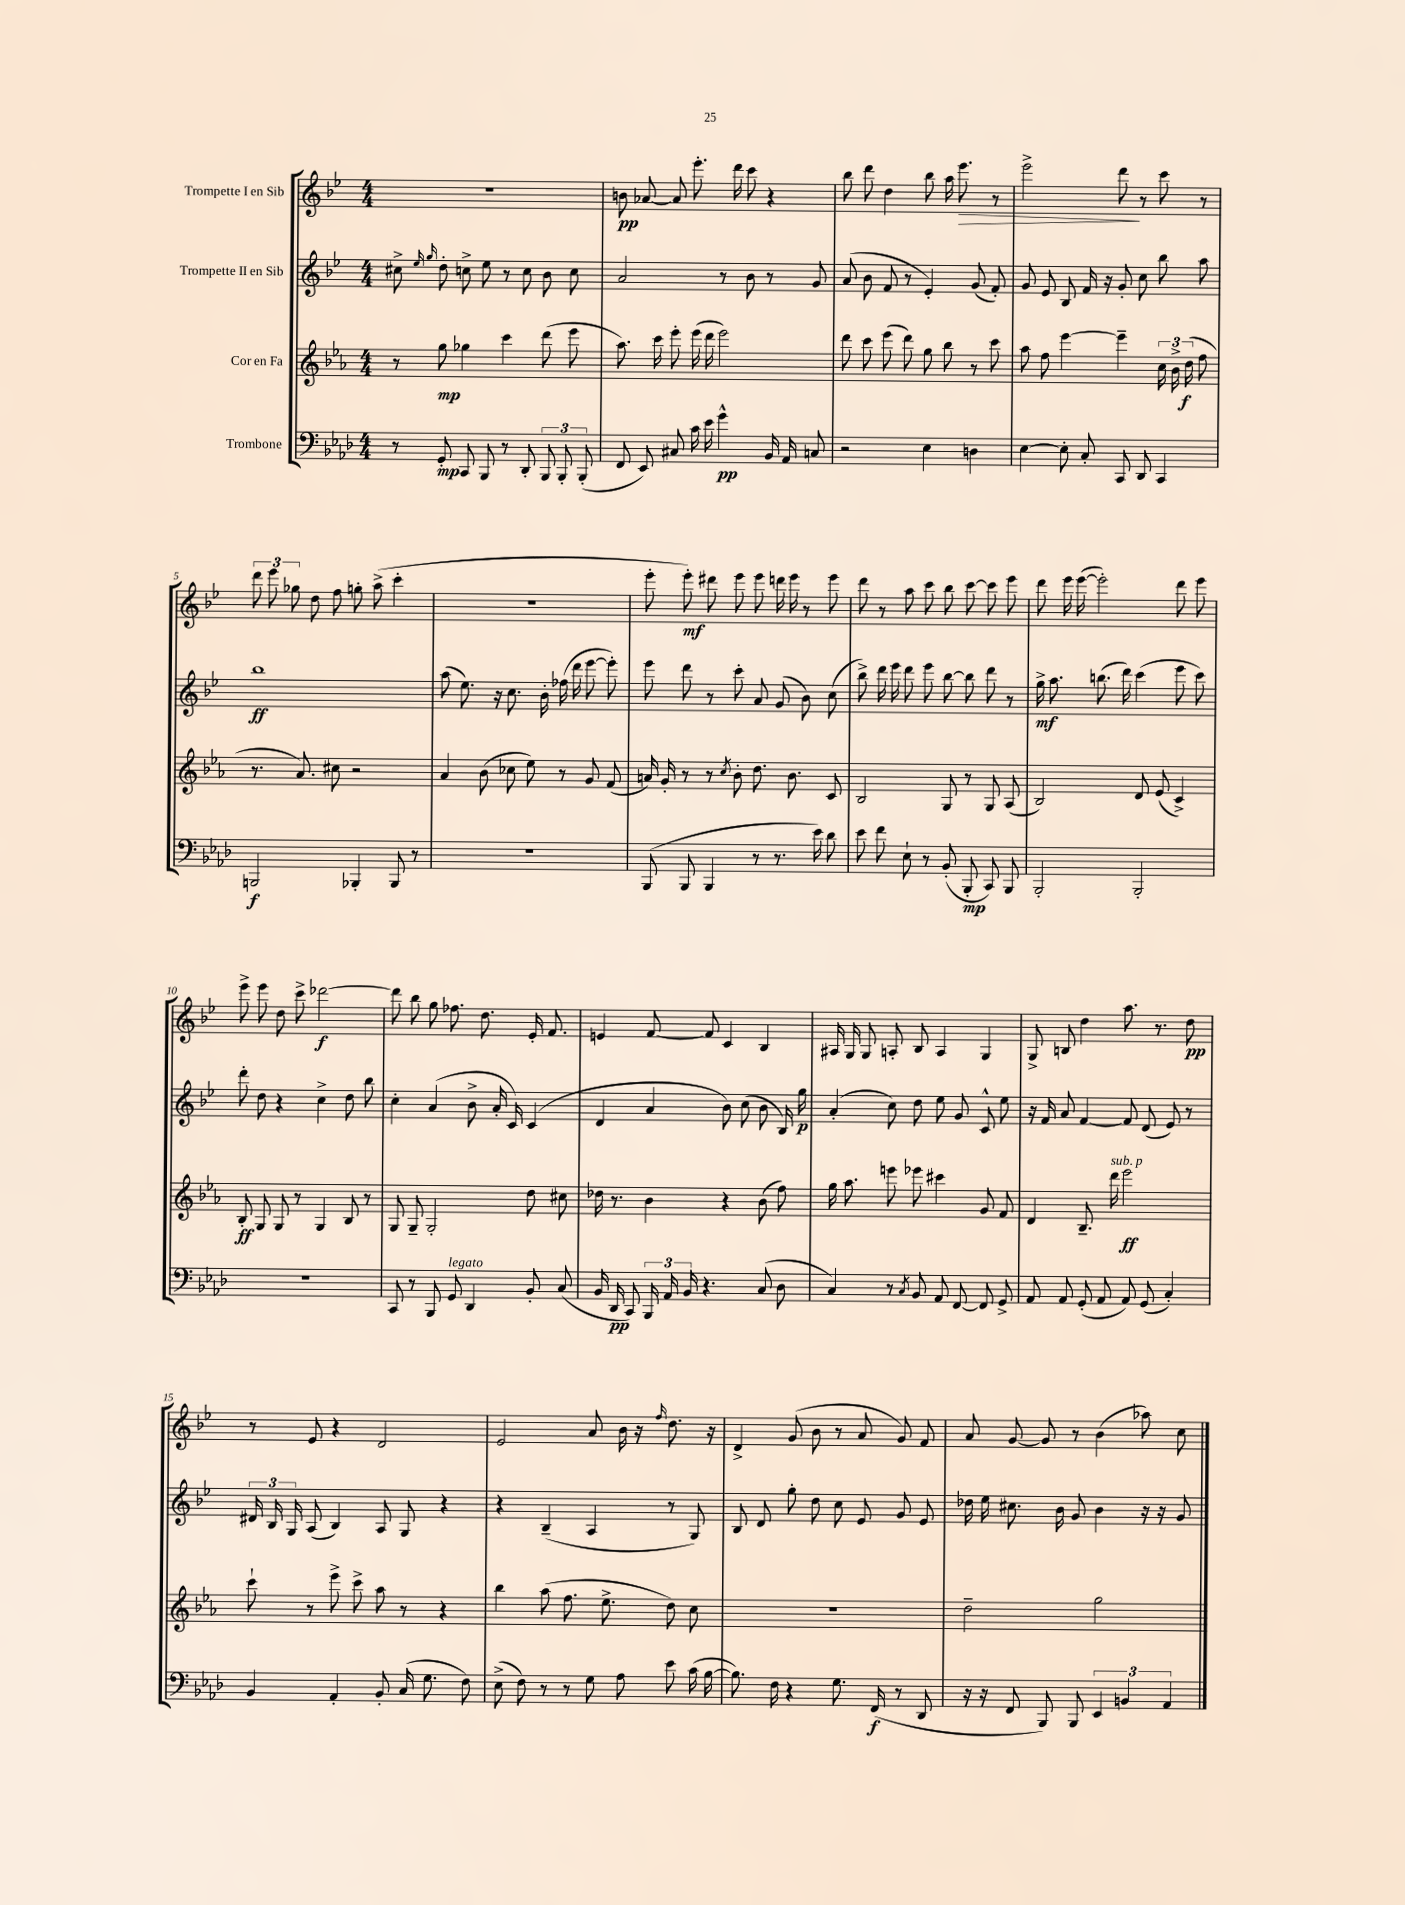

**kern	**dynam	**kern	**dynam	**kern	**dynam	**kern	**dynam
*part4	*part4	*part3	*part3	*part2	*part2	*part1	*part1
*staff4	*staff4	*staff3	*staff3	*staff2	*staff2	*staff1	*staff1
*I"Trombone	*	*I"Cor en Fa	*	*I"Trompette II en Sib	*	*I"Trompette I en Sib	*
*clefF4	*	*clefG2	*	*clefG2	*	*clefG2	*
*k[b-e-a-d-]	*	*k[b-e-a-]	*	*k[b-e-]	*	*k[b-e-]	*
*M4/4	*	*M4/4	*	*M4/4	*	*M4/4	*
=1	=1	=1	=1	=1	=1	=1	=1
8r	.	8r	.	8cc#X^\	.	1r	.
.	.	.	.	16qqee-/	.	.	.
.	.	.	.	16qqgg/	.	.	.
8GG'/	mp	8gg\	mp	8dd'\	.	.	.
8CC/	.	4gg-X\	.	8ccn^\	.	.	.
8BBB-/	.	.	.	8ee-\	.	.	.
8r	.	4ccc\	.	8r	.	.	.
8DD-'/	.	.	.	8cc\	.	.	.
12BBB-/	.	(8ddd\	.	8b-\	.	.	.
12BBB-'/	.	.	.	.	.	.	.
.	.	8eee-\	.	8cc\	.	.	.
(12BBB-'/	.	.	.	.	.	.	.
=2	=2	=2	=2	=2	=2	=2	=2
8FF/	.	8.aa-\)	.	2a/	.	8bn\	pp
8EE-/)	.	.	.	.	.	[8a-X/	.
.	.	16ccc\	.	.	.	.	.
8C#X/	.	8eee-'\	.	.	.	8a-/]	.
16c\	.	(16eee-\	.	.	.	8.eee-'\	.
16e-\	.	16ddd\	.	.	.	.	.
4g^^\	pp	2eee-\)	.	8r	.	.	.
.	.	.	.	.	.	16ddd\	.
.	.	.	.	8b-\	.	8ccc\	.
16BB-/	.	.	.	8r	.	4r	.
16AA-/	.	.	.	.	.	.	.
8Cn/	.	.	.	8g/	.	.	.
=3	=3	=3	=3	=3	=3	=3	=3
2r	.	8ddd\	.	(8a/	.	8bb-\	.
.	.	8ccc\	.	8b-\	.	8ddd\	.
.	.	(8eee-\	.	8f/	.	4dd\	.
.	.	8ddd\)	.	8r	.	.	.
4E-\	.	8gg\	.	4e-'/)	.	8bb-\	.
.	.	8bb-\	.	.	.	16aa\	.
!	!	!	!	!	!	!	!LO:HP:b
.	.	.	.	.	.	8.eee-\	>
4Dn\	.	8r	.	(8g/	.	.	.
.	.	8ccc\	.	8f'/)	.	8r	.
=4	=4	=4	=4	=4	=4	=4	=4
[4E-\	.	8aa-\	.	8g/	.	2eee-^\	.
.	.	8ff\	.	8e-/	.	.	.
8E-'\]	.	[4eee-\	.	8B-/	.	.	.
8C'/	.	.	.	16f/	.	.	.
.	.	.	.	16r	.	.	.
8CC/	.	4eee-~\]	.	8g'/	.	8ddd\	.
8DD-/	.	.	.	8cc\	.	8r	]
4CC/	.	24cc\	.	8bb-\	.	8ccc\	.
.	.	24b-^\	.	.	.	.	.
.	.	(24dd\	f	.	.	.	.
.	.	8ff\	.	8aa\	.	8r	.
!!LO:LB:g=z
=5	=5	=5	=5	=5	=5	=5	=5
2BBBn/	f	8.r	.	1bb-	ff	12ddd\	.
.	.	.	.	.	.	12eee-\	.
.	.	.	.	.	.	12gg-X\	.
.	.	8.a-/)	.	.	.	.	.
.	.	.	.	.	.	8dd\	.
.	.	8cc#X\	.	.	.	8ff\	.
4BBB-X'/	.	2r	.	.	.	8ggn'\	.
.	.	.	.	.	.	(8aa^\	.
8BBB-/	.	.	.	.	.	4ccc'\	.
8r	.	.	.	.	.	.	.
=6	=6	=6	=6	=6	=6	=6	=6
1r	.	4a-/	.	(8aa\	.	1r	.
.	.	.	.	8.ee-\)	.	.	.
.	.	(8b-\	.	.	.	.	.
.	.	.	.	16r	.	.	.
.	.	8cc-X\	.	8.cc\	.	.	.
.	.	8ee-\)	.	.	.	.	.
.	.	.	.	16b-'\	.	.	.
.	.	8r	.	(16ff-X\	.	.	.
.	.	.	.	16ddd\	.	.	.
.	.	8g/	.	[8eee-\	.	.	.
.	.	(8f/	.	8eee-'\])	.	.	.
=7	=7	=7	=7	=7	=7	=7	=7
(8BBB-/	.	16an/)	.	8eee-\	.	8eee-'\	.
.	.	16g'/	.	.	.	.	.
8BBB-/	.	8r	.	8ddd\	.	8eee-'\)	mf
4BBB-/	.	8r	.	8r	.	8ddd#X\	.
.	.	8qcc/	.	.	.	.	.
.	.	8b-'\	.	8ccc'\	.	8eee-\	.
8r	.	8.dd\	.	8a/	.	8eee-\	.
8.r	.	.	.	(8g/	.	16dddn\	.
.	.	8.b-\	.	.	.	16eee-\	.
.	.	.	.	8b-\)	.	8r	.
16e-\)	.	.	.	.	.	.	.
8d-\	.	8c/	.	(8cc\	.	8eee-\	.
=8	=8	=8	=8	=8	=8	=8	=8
8e-\	.	2B-/	.	8bb-^\)	.	8ddd\	.
8f\	.	.	.	16ddd\	.	8r	.
.	.	.	.	16eee-\	.	.	.
8E-`\	.	.	.	8ddd\	.	8aa\	.
8r	.	.	.	8eee-\	.	8ccc\	.
(8BB-'/	.	8G/	.	[8bb-\	.	8bb-\	.
8BBB-'/	mp	8r	.	8bb-\]	.	[8ccc\	.
8CC/)	.	8G/	.	8ddd\	.	8ccc\]	.
8BBB-/	.	(8A-/	.	8r	.	8eee-\	.
=9	=9	=9	=9	=9	=9	=9	=9
2BBB-'/	.	2B-/)	.	16gg^\	mf	8ddd\	.
.	.	.	.	8.aa\	.	.	.
.	.	.	.	.	.	16eee-\	.
.	.	.	.	.	.	([16eee-\	.
.	.	.	.	(8.bbn\	.	2eee-'\])	.
.	.	.	.	16ddd\)	.	.	.
2BBB-'/	.	8d/	.	(4ccc\	.	.	.
.	.	(8e-/	.	.	.	.	.
.	.	4c^/)	.	8eee-\	.	8ddd\	.
.	.	.	.	8ccc\)	.	8eee-\	.
!!LO:LB:g=z
=10	=10	=10	=10	=10	=10	=10	=10
1r	.	8B-'/	ff	8ddd'\	.	8eee-^\	.
.	.	8G/	.	8dd\	.	8eee-\	.
.	.	8G/	.	4r	.	8dd\	.
.	.	8r	.	.	.	8ccc^\	.
.	.	4G/	.	4cc^\	.	[2ddd-X\	f
.	.	8B-/	.	8dd\	.	.	.
.	.	8r	.	8bb-\	.	.	.
=11	=11	=11	=11	=11	=11	=11	=11
8CC/	.	8G/	.	4cc'\	.	8ddd-\]	.
8r	.	8G~/	.	.	.	8bb-\	.
8BBB-/	.	2G'/	.	(4a/	.	8gg\	.
!LO:TX:a:i:t=legato	!	!	!	!	!	!	!
8GG/	.	.	.	.	.	8.ff-X\	.
4DD-/	.	.	.	8b-^\	.	.	.
.	.	.	.	.	.	8.dd\	.
.	.	.	.	16a'/	.	.	.
.	.	.	.	16c/)	.	.	.
8BB-'/	.	8dd\	.	(4c/	.	16e-'/	.
.	.	.	.	.	.	8.f/	.
(8C/	.	8cc#X\	.	.	.	.	.
=12	=12	=12	=12	=12	=12	=12	=12
16BB-/	.	16dd-X\	.	4d/	.	4en/	.
16DD-/	pp	8.r	.	.	.	.	.
8CC/)	.	.	.	.	.	.	.
24BBB-/	.	4b-\	.	4a/	.	[8f/	.
24AA-/	.	.	.	.	.	.	.
24BB-/	.	.	.	.	.	.	.
4.r	.	.	.	.	.	8f/]	.
.	.	4r	.	8b-\)	.	4c/	.
.	.	.	.	(8cc\	.	.	.
(8C/	.	(8b-\	.	8b-\	.	4B-/	.
8D-\	.	8ff\)	.	16B-/)	.	.	.
.	.	.	.	16gg\	p	.	.
=13	=13	=13	=13	=13	=13	=13	=13
4C/)	.	16gg\	.	(4a'/	.	16A#X/	.
.	.	8.aa-\	.	.	.	16G/	.
.	.	.	.	.	.	8G/	.
8r	.	8eeen\	.	8cc\)	.	8An'/	.
8qC/	.	.	.	.	.	.	.
8BB-/	.	8eee-X\	.	8dd\	.	8B-/	.
8AA-/	.	4ccc#X\	.	8ee-\	.	4A/	.
[8FF/	.	.	.	8g/	.	.	.
8FF/]	.	8g/	.	8c^^/	.	4G/	.
8GG^/	.	8f/	.	8ee-\	.	.	.
=14	=14	=14	=14	=14	=14	=14	=14
8AA-/	.	4d/	.	16r	.	8G^/	.
.	.	.	.	16f/	.	.	.
8AA-/	.	.	.	8a/	.	8Bn/	.
(8GG'/	.	8.B-~/	.	[4f/	.	4dd\	.
8AA-/	.	.	.	.	.	.	.
!	!	!LO:TX:a:i:t=sub. p	!	!	!	!	!
.	.	16ddd\	.	.	.	.	.
8AA-/)	.	2eee-\	ff	8f/]	.	8.aa\	.
(8GG/	.	.	.	(8d/	.	.	.
.	.	.	.	.	.	8.r	.
4C'/)	.	.	.	8e-/)	.	.	.
.	.	.	.	8r	.	8dd\	pp
!!LO:LB:g=z
=15	=15	=15	=15	=15	=15	=15	=15
4BB-/	.	8ccc`\	.	24d#X/	.	8r	.
.	.	.	.	24B-/	.	.	.
.	.	.	.	24G/	.	.	.
.	.	8r	.	(8A/	.	8e-/	.
4AA-'/	.	8eee-^\	.	4B-/)	.	4r	.
.	.	8ccc^\	.	.	.	.	.
8BB-'/	.	8aa-\	.	8A/	.	2d/	.
(16C/	.	8r	.	8G/	.	.	.
8.G\	.	.	.	.	.	.	.
.	.	4r	.	4r	.	.	.
8F\)	.	.	.	.	.	.	.
=16	=16	=16	=16	=16	=16	=16	=16
(8E-^\	.	4bb-\	.	4r	.	2e-/	.
8F\)	.	.	.	.	.	.	.
8r	.	(8aa-\	.	(4B-~/	.	.	.
8r	.	8.ff\	.	.	.	.	.
8G\	.	.	.	4A/	.	8a/	.
.	.	8.ee-^\	.	.	.	.	.
8A-\	.	.	.	.	.	16b-\	.
.	.	.	.	.	.	16r	.
.	.	.	.	.	.	16qqff/	.
8e-\	.	8dd\)	.	8r	.	8.dd\	.
(16c\	.	8cc\	.	8G/)	.	.	.
[16B-\	.	.	.	.	.	16r	.
=17	=17	=17	=17	=17	=17	=17	=17
8.B-\])	.	1r	.	8B-/	.	4d^/	.
.	.	.	.	8d/	.	.	.
16F\	.	.	.	.	.	.	.
4r	.	.	.	8gg'\	.	(8g/	.
.	.	.	.	8dd\	.	8b-\	.
8.G\	.	.	.	8cc\	.	8r	.
.	.	.	.	8e-/	.	8a/	.
(16FF/	f	.	.	.	.	.	.
8r	.	.	.	8g/	.	8g/)	.
8DD-/	.	.	.	8e-/	.	8f/	.
=18	=18	=18	=18	=18	=18	=18	=18
16r	.	2dd~\	.	16dd-X\	.	8a/	.
16r	.	.	.	16ee-\	.	.	.
8FF/	.	.	.	8.cc#X\	.	[8g/	.
8BBB-/)	.	.	.	.	.	8g/]	.
.	.	.	.	16b-\	.	.	.
8BBB-/	.	.	.	8g/	.	8r	.
6EE-/	.	2gg\	.	4b-\	.	(4b-\	.
6BBn/	.	.	.	.	.	.	.
.	.	.	.	16r	.	8aa-X\)	.
.	.	.	.	16r	.	.	.
6AA-/	.	.	.	.	.	.	.
.	.	.	.	8g/	.	8cc\	.
==	==	==	==	==	==	==	==
*-	*-	*-	*-	*-	*-	*-	*-
